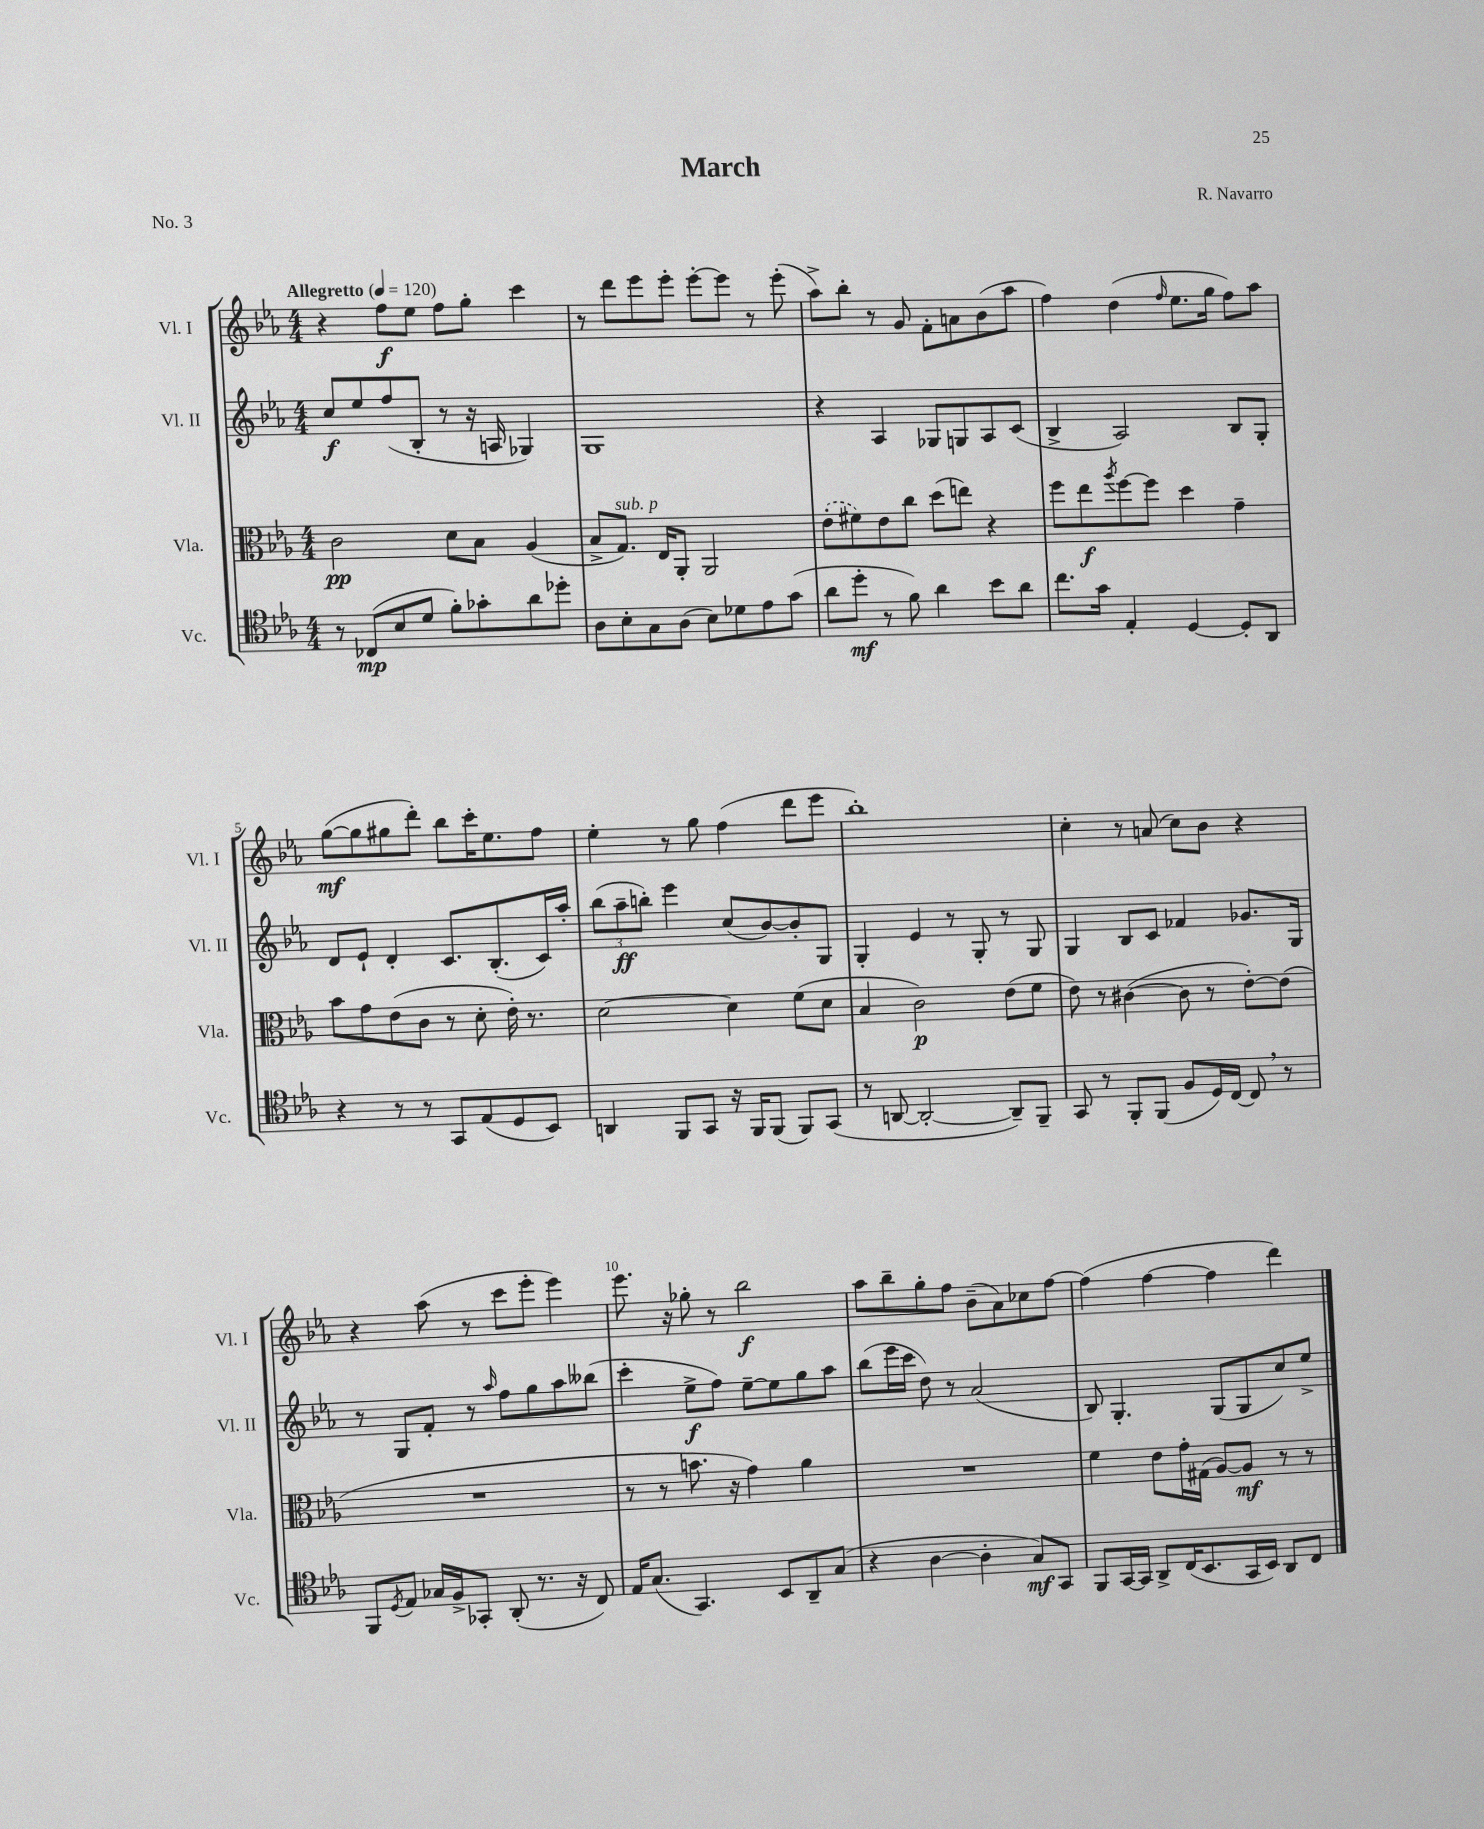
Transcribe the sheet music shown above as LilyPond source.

\header { title = "March" composer = "R. Navarro" piece = "No. 3" }
<<
\new StaffGroup <<
\new Staff = "s0" \with { instrumentName = "Vl. I" shortInstrumentName = "Vl. I" } {
    \clef treble \key ees \major \numericTimeSignature \time 4/4 \tempo "Allegretto" 4 = 120
    r4 f''8\f ees''8 f''8 g''8-. c'''4 |
    r8 d'''8 ees'''8 ees'''8-. ees'''8~-. ees'''8 r8 ees'''8-.( |
    aes''8->) bes''8-. r8 g'8 f'8-. a'8 bes'8( aes''8 |
    f''4) d''4( \grace { f''16 } ees''8. g''16 f''8) aes''8 |
    g''8~\mf( g''8 gis''8 d'''8-.) bes''8 c'''16-. ees''8. f''8 |
    ees''4-. r8 g''8 f''4( d'''8 ees'''8 |
    bes''1-.) |
    c''4-. r8 a'8( c''8) bes'8 r4 |
    r4 aes''8( r8 c'''8 ees'''8-. ees'''4) |
    ees'''8. r16 ges''8-. r8 bes''2\f |
    aes''8 bes''8-- g''8-. f''8 bes'8--( aes'8) ces''8 f''8~ |
    f''4( f''4~ f''4 d'''4) \bar "|." |
}
\new Staff = "s1" \with { instrumentName = "Vl. II" shortInstrumentName = "Vl. II" } {
    \clef treble \key ees \major \numericTimeSignature \time 4/4
    c''8\f ees''8 f''8( bes8-. r8 r16 a16 ges4) |
    g1 |
    r4 aes4 ges8 g8 aes8 c'8( |
    bes4-> aes2) bes8 g8-. |
    d'8 ees'8-! d'4-. c'8. bes8.-.( c'16) aes''16-. |
    \tuplet 3/2 { bes''8( aes''8--\ff b''8-.) } ees'''4 c''8( bes'8~) bes'8-. g8 |
    g4-. ees'4 r8 g8-. r8 g8 |
    g4 bes8 c'8 fes'4 ges'8. g16 |
    r8 g8 f'8-. r8 \grace { aes''16 } f''8 g''8 aes''8 beses''8( |
    c'''4-. ees''8->\f f''8) ees''8~-- ees''8 g''8 aes''8 |
    bes''8( ees'''16 c'''16 d''8) r8 aes'2( |
    bes8) g4.-. g8( g8 c''8) ees''8-> \bar "|." |
}
\new Staff = "s2" \with { instrumentName = "Vla." shortInstrumentName = "Vla." } {
    \clef alto \key ees \major \numericTimeSignature \time 4/4
    c'2\pp d'8 bes8 aes4( |
    bes8-> g8.^\markup { \italic "sub. p" }) ees16 aes,8-. aes,2 |
    \once \slurDashed ees'8-.( fis'8) ees'8 c''8 d''8( e''8) r4 |
    f''8 ees''8\f \acciaccatura { aes''8 } f''8~ f''8 d''4 g'4-- |
    bes'8 g'8 ees'8( c'8 r8 d'8-. ees'16-.) r8. |
    d'2~ d'4 f'8( d'8 |
    bes4 c'2\p) ees'8( f'8 |
    ees'8) r8 cis'4~( cis'8 r8 ees'8~-.) ees'8( |
    R1 |
    r8 r8 b'8. r16 g'4) aes'4 |
    R1 |
    f'4 ees'8 g'16-. gis16( aes8~) aes8\mf r8 r8 \bar "|." |
}
\new Staff = "s3" \with { instrumentName = "Vc." shortInstrumentName = "Vc." } {
    \clef tenor \key ees \major \numericTimeSignature \time 4/4
    r8 ces8\mp( bes8 d'8 f'8-.) ges'8-. aes'8 des''8-. |
    aes8 bes8-. g8 aes8( bes8) des'8 ees'8 g'8( |
    aes'8 d''8-.\mf r8 f'8) aes'4 bes'8 aes'8 |
    c''8. g'16 ees4-. d4~ d8-. aes,8 |
    r4 r8 r8 g,8 ees8( d8 bes,8) |
    a,4 f,8 g,8 r16 f,16 f,8( f,8) g,8( |
    r8 a,8~ a,2~-. a,8--) f,8-- |
    g,8 r8 f,8-. f,8( f8 d16) c16~ c8 \breathe r8 |
    f,8 \acciaccatura { d8 } ees8 ges16 f16-> ges,8-. aes,8-.( r8. r16 c8) |
    ees16 g8.( g,4.) bes,8 aes,8-- g8( |
    r4 aes4~ aes4-. g8\mf) g,8 |
    f,8 g,16~ g,16 aes,8-> c16( bes,8. g,16 bes,16) aes,8 c8 \bar "|." |
}
>>
>>
\layout { \context { \Score \override BarNumber.break-visibility = ##(#f #t #t) barNumberVisibility = #(every-nth-bar-number-visible 5) } }
